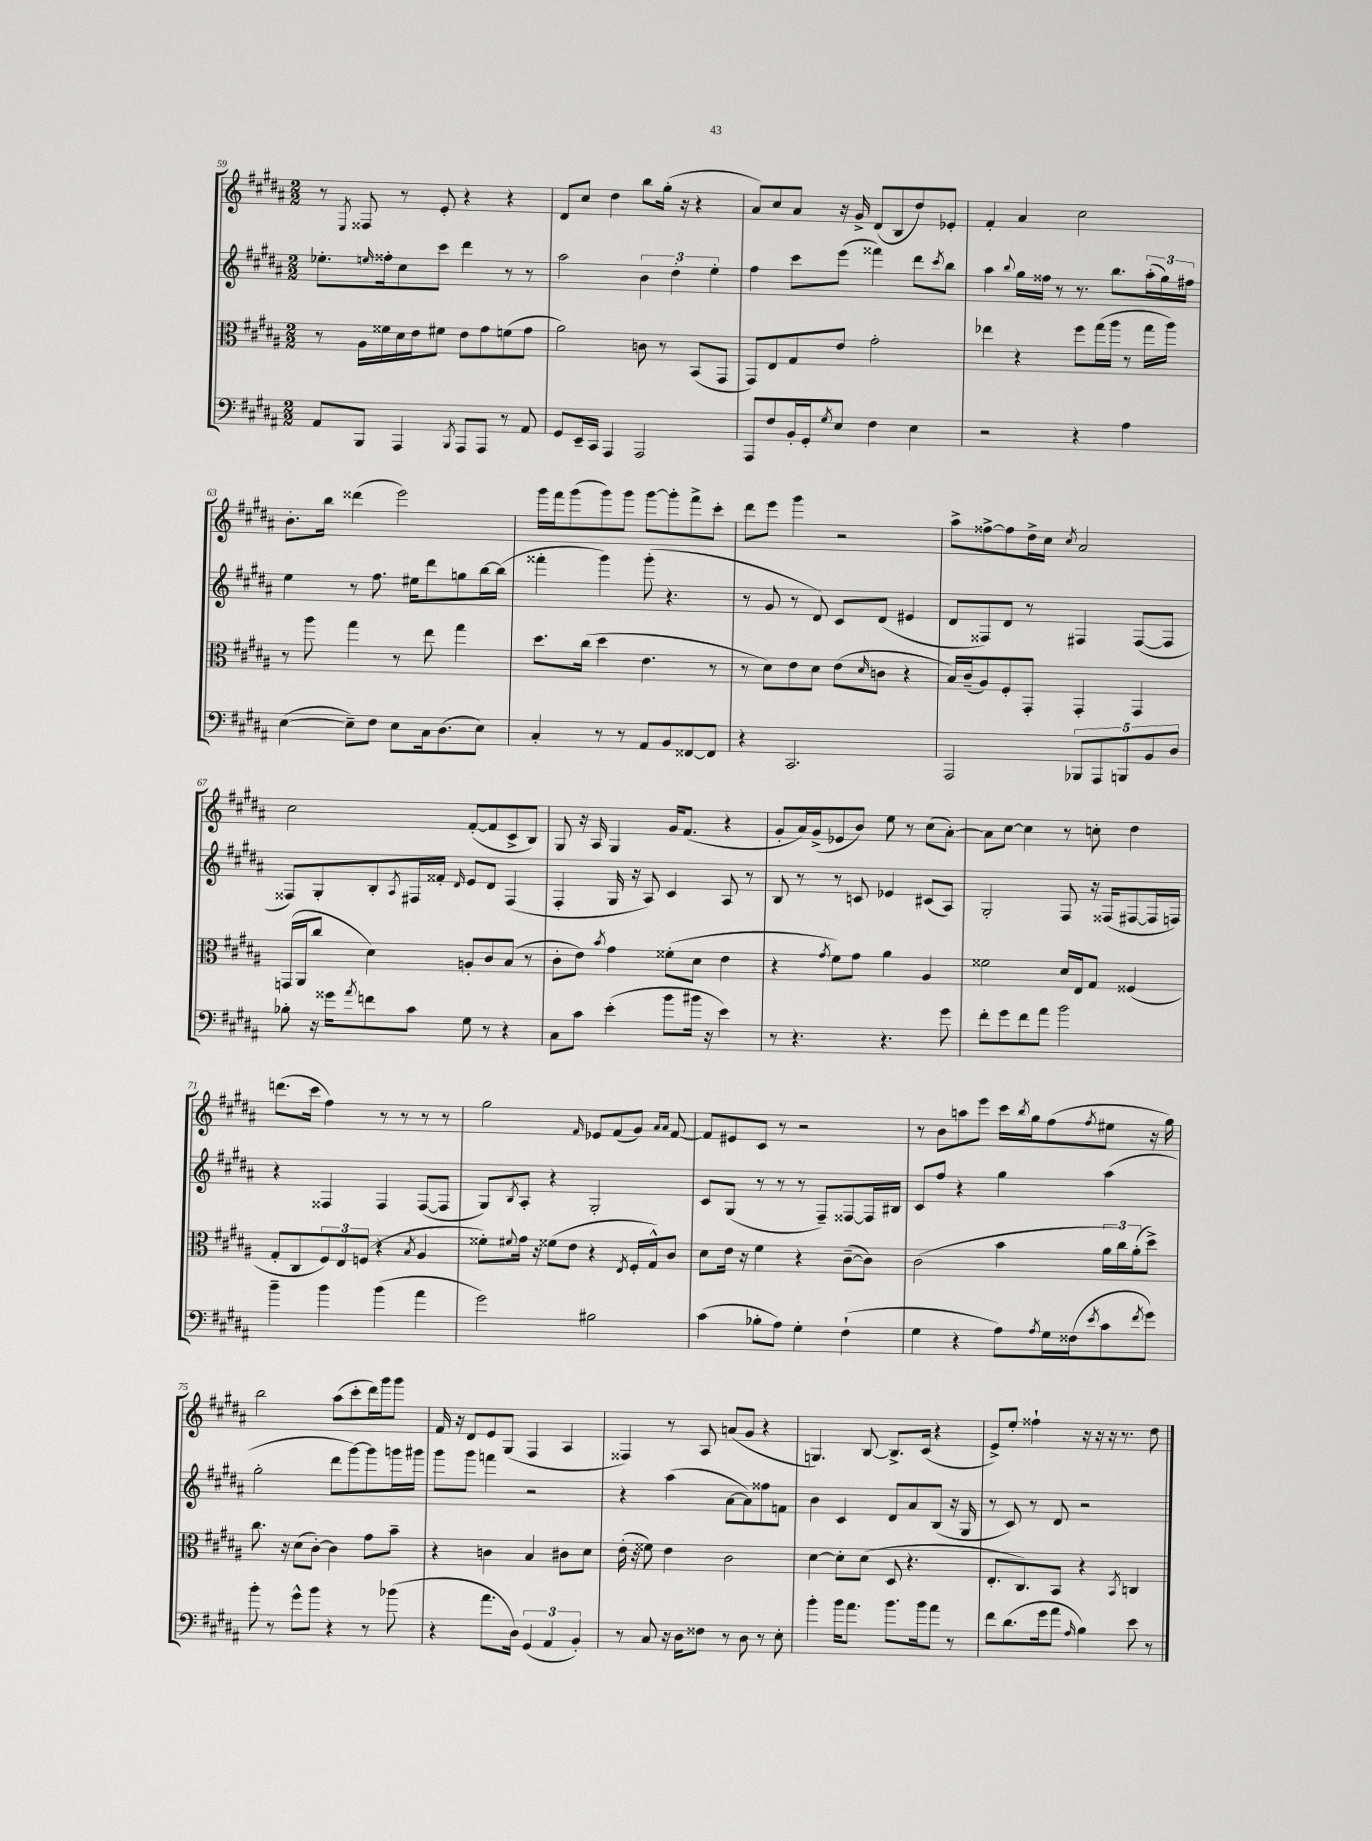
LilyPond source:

<<
\new StaffGroup <<
\new Staff = "s0" {
    \clef treble \key b \major \numericTimeSignature \time 2/2
    r8 \acciaccatura { e8 } fisis8 r8 e'8-. r4 r4 |
    dis'8 cis''8 dis''4 b''8 gis''16-.( r16 r4 |
    ais'8) cis''8 ais'8 r16 gis'16-> dis'8( b8 dis''8) ees'8-. |
    fis'4-. ais'4 cis''2 |
    b'8.-. b''16 disis'''4( e'''2) |
    gis'''16 fis'''16 gis'''8( gis'''8) gis'''8 gis'''8~ gis'''8-. fis'''8-> cis'''8-. |
    dis'''8 e'''8 gis'''4 r2 |
    ais''8-> fisis''8~-> fisis''8 dis''16-> cis''16 \acciaccatura { cis''8 } ais'2 |
    cis''2 fis'8~-.( fis'8 cis'8-> b8) |
    gis8 r16 ais16 gis4 gis'16 fis'8.( r4 |
    gis'8-. ais'16) gis'16->( ees'8 b'8) e''8 r8 cis''8( ais'8~-.) |
    ais'8 cis''8~ cis''4 r8 c''8-. dis''4 |
    d'''8.( cis'''16 fis''4) r8 r8 r8 r8 |
    gis''2 \grace { fis'16 } ees'8 fis'8( gis'8) \grace { ais'16 ais'16 } fis'8~ |
    fis'8 eis'8 cis'8 r8 r2 |
    r8 b'8 a''8 e'''8 cis'''16 \acciaccatura { b''8 } gis''16 fis''8( \acciaccatura { fis''8 } eis''8 r16 gis''16) |
    b''2 ais''8( cis'''8-. dis'''16) gis'''16 gis'''8 |
    fis'16 r16 dis'8 e'8 gis8( fis4 ais4 |
    fisis4) r8 ais8 a'8( gis'8 r4 |
    g4.) b8~ b8.-> cis'16( r4 |
    e'8->) e''8-. fisis''4-! r16 r16 r16 r8. dis''8 \bar "|." |
}
\new Staff = "s1" {
    \clef treble \key b \major \numericTimeSignature \time 2/2
    ees''8.-. \grace { e''16 } fisis''16-. cis''8 cis'''8 dis'''4 r8 r8 |
    ais''2 \tuplet 3/2 { b'4 dis''4-. e''4-. } |
    fis''4 cis'''8 e'''8( fisis'''4) dis'''8 \acciaccatura { cis'''8 } b''8 |
    ais''4 \appoggiatura { b''8 } gis''16 fisis''16 r8 r8. b''8. \tuplet 3/2 { ais''16-.( gis''16) fis''16 } |
    e''4 r8 fis''8. eis''16 dis'''8 g''8 b''16~ b''16( |
    fisis'''4-. gis'''4) gis'''8-.( r4. |
    r8 gis'8 r8 dis'8) cis'8 dis'8( eis'4 |
    dis'8 fisis8) dis'8 r8 fis4 fis8~( fis8 |
    fisis8) gis8-. b8-. \acciaccatura { ais8 } fis16 fisis'16-. \grace { dis'16 } e'8 dis'8 fis4( |
    fis4-. gis16 r16 ais8) cis'4 ais8 r8 |
    b8 r8 r8 c'8 ees'4 cis'8( ais8) |
    gis2-. fis8 r16 fisis16( fis8~ fis16 f16) |
    r4 fisis4 fisis4 fisis8~( fisis8 |
    gis8) \acciaccatura { b8 } ais8-. r4 gis2-. |
    cis'8 gis8( r8 r8 r8 fis8--) fisis8~ fisis16 bis16 |
    cis'8 fis''8 r4 gis''4 ais''4( |
    gis''2-. dis'''8 gis'''8~) gis'''8 g'''16 gis'''16 |
    gis'''8 gis'''8 f'''4 r2 |
    r4 ais''4( ais'8~ ais'8) fisis''8 f'8 |
    b'4 cis'4 dis'8 ais'8 b8( r16 gis16 |
    r8 cis'8) r8 dis'8 r2 \bar "|." |
}
\new Staff = "s2" {
    \clef alto \key b \major \numericTimeSignature \time 2/2
    r8 ais16 fisis'16 dis'16 e'16 fis'8 e'8 gis'8 f'8( gis'8 |
    ais'2) c'8 r8 b,8( gis,8 |
    gis,8) e8 gis8 e'8 gis'2-. |
    ees''4 r4 fis''8 gis''16( ais''16 r8 gis''16 ais''16) |
    r8 ais''8 gis''4 r8 e''8 gis''4 |
    dis''8. cis''16( dis''4 e'4. r8 |
    r8 dis'8) e'8 dis'8 e'8( \grace { dis'16 } c'8 r4 |
    b16) cis'16--( ais8) fis8-. gis,8-. gis,4-. gis,4 |
    g,16( ais,16 cis''8 dis'4) a8-. cis'8 b8( r8 |
    cis'8-. e'8) \acciaccatura { b'8 } gis'4 fisis'8-.( dis'8 e'4 |
    r4 \acciaccatura { gis'8 } fis'8) gis'8 ais'4 ais4 |
    fisis'2 dis'16 e16 gis8 fisis4( |
    gis8-. cis8 \tuplet 3/2 { fis8) e8 f8( } r4 \acciaccatura { b8 } ais4 |
    fisis'8-.) \appoggiatura { fis'8 } gis'16 r16 fisis'8( e'8 r4 \acciaccatura { e8 } fis16-. gis16-^) cis'8 |
    dis'8 e'16 r16 fis'4 r4 cis'8~--( cis'8) |
    cis'2( b'4 \tuplet 3/2 { ais'16 cis''16) ais'16-.( } dis''8->) |
    cis''8. r16 dis'8( cis'8~-.) cis'4 gis'8 b'8-- |
    r4 c'4 b4 cis'8 dis'8 |
    e'16-.( r16 fisis'8) e'4 cis'2 |
    dis'4~ dis'8-. dis'8( dis8 r4. |
    e8.-. cis8.) b,8 r4 \acciaccatura { b,8 } c4 \bar "|." |
}
\new Staff = "s3" {
    \clef bass \key b \major \numericTimeSignature \time 2/2
    ais,8 b,,8 ais,,4 \acciaccatura { b,,8 } ais,,8 ais,,8 r8 ais,8 |
    gis,8 e,16-- cis,16 ais,,4 ais,,2 |
    ais,,8 fis8 b,16-. gis,16-. \acciaccatura { gis8 } e8 fis4 e4 |
    r2 r4 ais4 |
    e4~( e8--) fis8 e8 cis16 dis8.( e8) |
    cis4-. r8 r8 ais,8 b,8 fisis,8~ fisis,8 |
    r4 cis,2. |
    ais,,2 \tuplet 5/4 { bes,,8 ais,,8 b,,8 b,8 dis8 } |
    bes8-. r16 gisis'16 \acciaccatura { ais'8 } f'8 cis'8 gis8 r8 r4 |
    cis8 cis'8 e'4-.( b'8 bis'16 r16 e'4) |
    r8 r4. r4. gis'8 |
    fis'8-. gis'8 fis'8 ais'8 b'2 |
    b'4-- b'4 b'4( ais'4 |
    gis'2) bis2 |
    cis'4( bes8-. ais8) gis4-. fis4-!( |
    gis4 r4 ais8) \acciaccatura { ais8 } gis16 fisis16( \acciaccatura { e'8 } cis'8 \acciaccatura { fis'8 } gis'8) |
    b'8-. r8 gis'8-^ b'8 r4 r8 bes'8( |
    r4 ais'8. dis16) \tuplet 3/2 { gis,4( ais,4 b,4-.) } |
    r8 cis8 r16 dis16 fisis8 r8 dis8 r8 e8-. |
    b'4-. b'16 ais'8. b'8. b'16 ais'8 r8 |
    fis'8 dis'8.( gis'16 ais'8 \grace { ais16 } b4) e'8 r8 \bar "|." |
}
>>
>>
\layout { \context { \Score currentBarNumber = #59 } }
